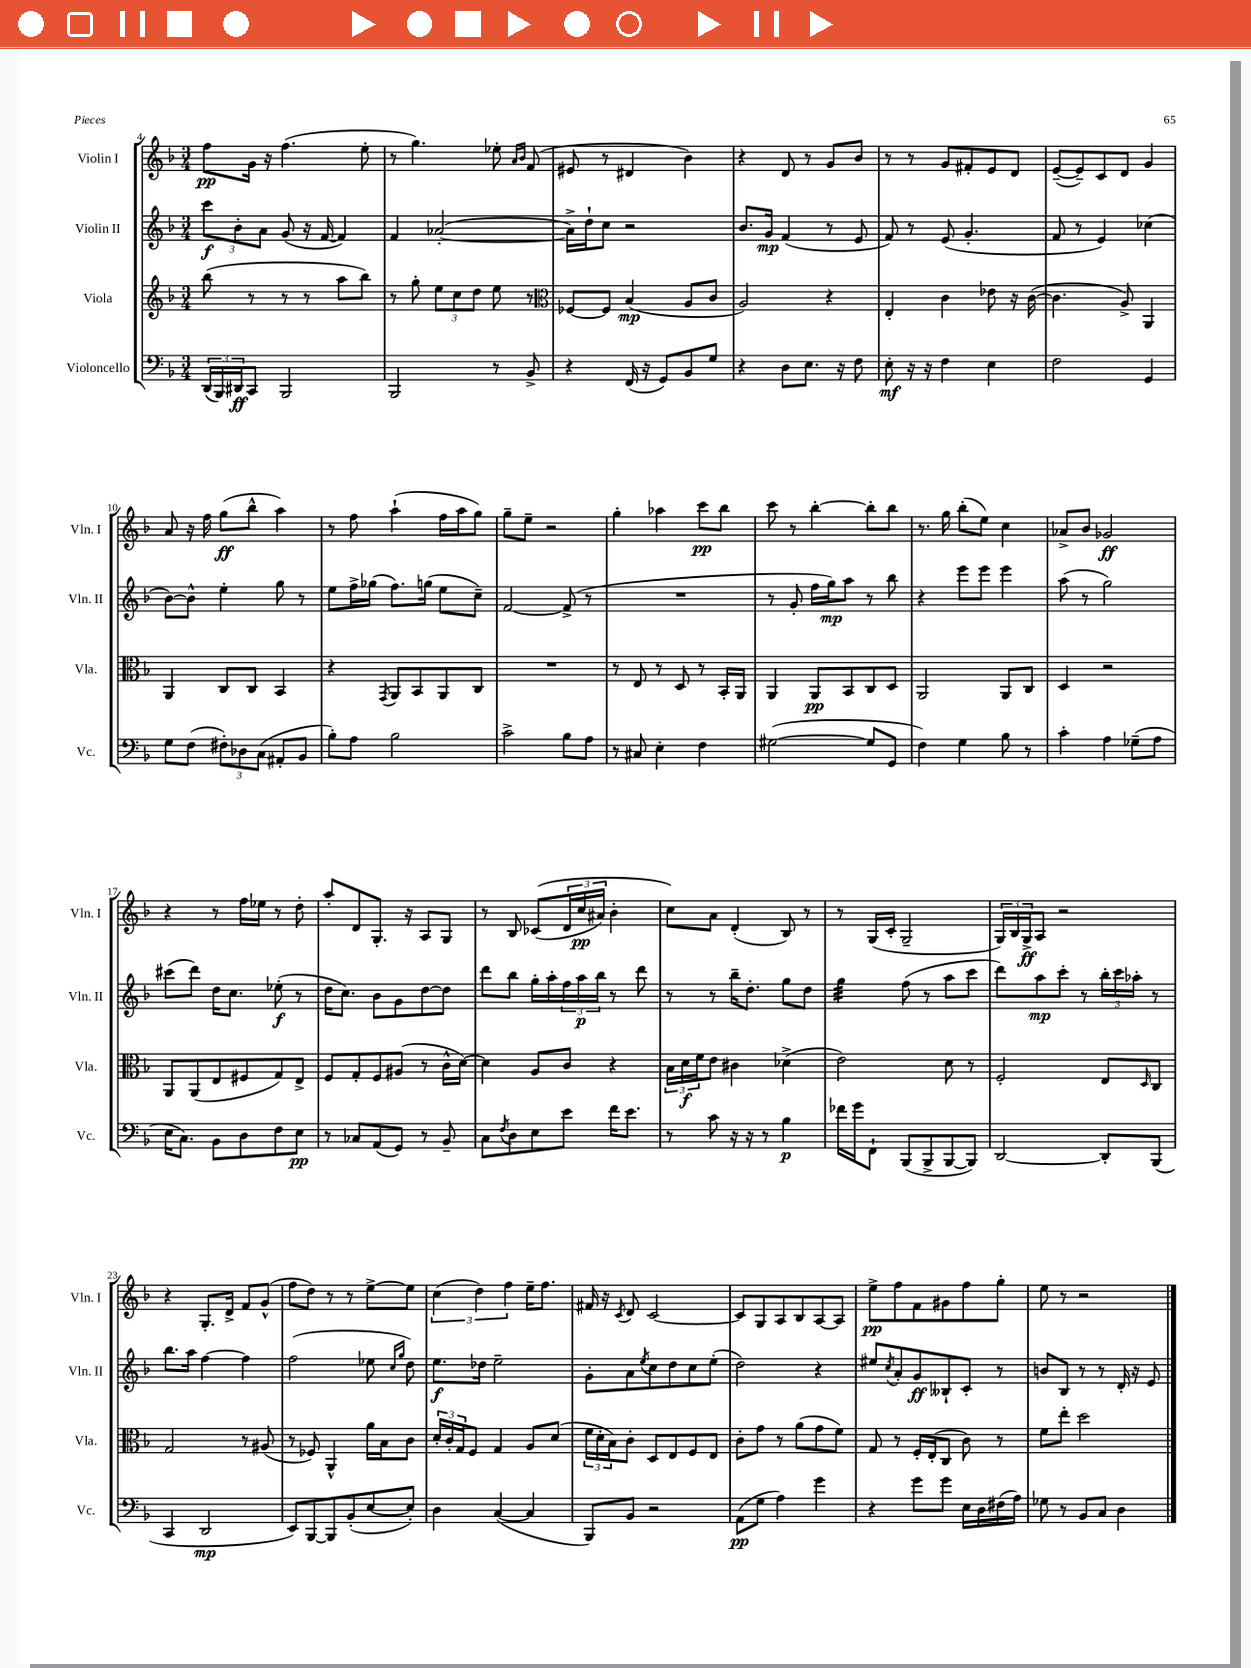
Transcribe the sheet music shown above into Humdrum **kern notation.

**kern	**dynam	**kern	**dynam	**kern	**dynam	**kern	**dynam
*part4	*part4	*part3	*part3	*part2	*part2	*part1	*part1
*staff4	*staff4	*staff3	*staff3	*staff2	*staff2	*staff1	*staff1
*I"Violoncello	*	*I"Viola	*	*I"Violin II	*	*I"Violin I	*
*I'Vc.	*	*I'Vla.	*	*I'Vln. II	*	*I'Vln. I	*
*clefF4	*	*clefG2	*	*clefG2	*	*clefG2	*
*k[b-]	*	*k[b-]	*	*k[b-]	*	*k[b-]	*
*M3/4	*	*M3/4	*	*M3/4	*	*M3/4	*
=4	=4	=4	=4	=4	=4	=4	=4
(24DD/LL	.	(8bb-\	.	12ccc\L	f	8ff\L	pp
24BBB-/)	.	.	.	.	.	.	.
24DD#X/J	ff	.	.	12b-'\	.	.	.
8CC/J	.	8r	.	.	.	16g\Jk	.
.	.	.	.	12a\J	.	.	.
.	.	.	.	.	.	16r	.
2BBB-/	.	8r	.	(8g/	.	(4.ff\	.
.	.	8r	.	16r	.	.	.
.	.	.	.	[16f/	.	.	.
.	.	8aa\L	.	4f/])	.	.	.
.	.	8bb-\J)	.	.	.	8ee'\	.
=5	=5	=5	=5	=5	=5	=5	=5
2BBB-/	.	8r	.	4f/	.	8r	.
.	.	8gg'\	.	.	.	4.gg\)	.
.	.	12ee\L	.	([2a-X'/	.	.	.
.	.	12cc\	.	.	.	.	.
.	.	12dd\J	.	.	.	.	.
8r	.	8ee\	.	.	.	8ee-X'\	.
.	.	.	.	.	.	16qqa/LL	.
.	.	.	.	.	.	16qqb-/JJ	.
8BB-^/	.	8r	.	.	.	(8f/	.
=6	=6	=6	=6	=6	=6	=6	=6
*	*	*clefC3	*	*	*	*	*
4r	.	[8F-X/L	.	16a-^\LL])	.	8e#X/	.
.	.	.	.	16dd`\J	.	.	.
.	.	8F-/J]	.	8cc\J	.	8r	.
(16FF/	.	(4B-/	mp	2r	.	4d#X/	.
16r	.	.	.	.	.	.	.
8GG/L)	.	.	.	.	.	.	.
8BB-/	.	8A/L	.	.	.	4b-\)	.
8G/J	.	8c/J	.	.	.	.	.
=7	=7	=7	=7	=7	=7	=7	=7
4r	.	2A/)	.	8.b-/L	.	4r	.
.	.	.	.	16g/Jk	mp	.	.
8D\L	.	.	.	(4f/	.	8d/	.
8.E\J	.	.	.	.	.	8r	.
.	.	4r	.	8r	.	8g/L	.
16r	.	.	.	.	.	.	.
8F\	.	.	.	8e/	.	8b-/J	.
=8	=8	=8	=8	=8	=8	=8	=8
8E'\	mf	4E'/	.	8f/)	.	8r	.
16r	.	.	.	8r	.	8r	.
16r	.	.	.	.	.	.	.
4F\	.	4c\	.	(8e/	.	8g/L	.
.	.	.	.	4.g'/	.	8f#X'/	.
4E\	.	8e-X\	.	.	.	8e/	.
.	.	16r	.	.	.	8d/J	.
.	.	([16c\	.	.	.	.	.
=9	=9	=9	=9	=9	=9	=9	=9
2F\	.	4.c\]	.	8f/	.	([8e~/L	.
.	.	.	.	8r	.	8e~/])	.
.	.	.	.	4e/)	.	8c/	.
.	.	8A^/)	.	.	.	8d/J	.
4GG/	.	4AA/	.	(4cc-X\	.	4g/	.
!!LO:LB:g=z
=10	=10	=10	=10	=10	=10	=10	=10
8G\L	.	4AA/	.	[8b-\L)	.	8a/	.
(8F\J	.	.	.	8b-^^\J]	.	16r	.
.	.	.	.	.	.	16ff\	.
12F#X'\L)	.	8C/L	.	4ee'\	.	(8gg\L	ff
12D-X\	.	.	.	.	.	.	.
.	.	8C/J	.	.	.	8bb-^^\J	.
(12C\J	.	.	.	.	.	.	.
8AA#X'/L	.	4BB-/	.	8gg\	.	4aa\)	.
8BB-/J	.	.	.	8r	.	.	.
=11	=11	=11	=11	=11	=11	=11	=11
8B-'\L)	.	4r	.	8ee\L	.	8r	.
8A\J	.	.	.	16ff^\L	.	8ff\	.
.	.	.	.	(16gg-X\JJ	.	.	.
.	.	8qGG/	.	.	.	.	.
2B-\	.	8AA/L	.	8.ff\L)	.	(4aa`\	.
.	.	8BB-/	.	.	.	.	.
.	.	.	.	(16ggn\Jk	.	.	.
.	.	8AA/	.	8ee\L	.	16ff\LL	.
.	.	.	.	.	.	16aa\J	.
.	.	8C/J	.	8cc~\J)	.	8gg\J)	.
=12	=12	=12	=12	=12	=12	=12	=12
2c^\	.	2.r	.	[2f/	.	8gg~\L	.
.	.	.	.	.	.	8ee~\J	.
.	.	.	.	.	.	2r	.
8B-\L	.	.	.	(8f^/]	.	.	.
8A\J	.	.	.	8r	.	.	.
=13	=13	=13	=13	=13	=13	=13	=13
8r	.	8r	.	2.r	.	4gg'\	.
8C#X/	.	8E/	.	.	.	.	.
4E'\	.	8r	.	.	.	4aa-X\	.
.	.	8D/	.	.	.	.	.
4F\	.	8r	.	.	.	8ccc\L	pp
.	.	16BB-'/LL	.	.	.	8bb-\J	.
.	.	16AA/JJ	.	.	.	.	.
=14	=14	=14	=14	=14	=14	=14	=14
([2G#X\	.	4AA/	.	8r	.	8ccc\	.
.	.	.	.	8g'/	.	8r	.
.	.	8AA/L	pp	16ff\LL	.	[4bb-'\	.
.	.	.	.	16gg\J)	mp	.	.
.	.	8BB-/	.	8aa\J	.	.	.
8G#/L]	.	8C/	.	8r	.	8bb-'\L]	.
8GG/J	.	8D/J	.	8bb-\	.	8bb-\J	.
=15	=15	=15	=15	=15	=15	=15	=15
4F\)	.	2AA/	.	4r	.	8.r	.
.	.	.	.	.	.	16gg\	.
4G\	.	.	.	8eee\L	.	(8bb-'\L	.
.	.	.	.	8eee\J	.	8ee\J)	.
8B-\	.	8AA/L	.	4eee\	.	4cc\	.
8r	.	8C/J	.	.	.	.	.
=16	=16	=16	=16	=16	=16	=16	=16
4c'\	.	4D/	.	(8aa\	.	8a-X^/L	.
.	.	.	.	8r	.	8b-/J	.
4A\	.	2r	.	2gg\)	.	2g-X/	ff
(8G-X~\L	.	.	.	.	.	.	.
8A\J	.	.	.	.	.	.	.
!!LO:LB:g=z
=17	=17	=17	=17	=17	=17	=17	=17
16E\KL	.	8AA/L	.	(8ccc#X\L	.	4r	.
8.C\J)	.	.	.	.	.	.	.
.	.	(8AA/	.	8ddd\J)	.	.	.
8BB-\L	.	8E/	.	16dd\KL	.	8r	.
.	.	.	.	8.cc\J	.	.	.
8D\	.	8F#X/	.	.	.	16ff\LL	.
.	.	.	.	.	.	16ee-X\JJ	.
8F\	.	8G/)	.	(8ee-X'\	f	8r	.
8E\J	pp	8E^/J	.	8r	.	8dd'\	.
=18	=18	=18	=18	=18	=18	=18	=18
8r	.	8F/L	.	16dd\KL	.	8aa'/L	.
.	.	.	.	8.cc\J)	.	.	.
8C-X/L	.	8G'/	.	.	.	8d/	.
(8AA/	.	8F/	.	8b-\L	.	8.G'/J	.
8GG/J)	.	(8A#X/J	.	8g\	.	.	.
.	.	.	.	.	.	16r	.
8r	.	8r	.	[8dd\	.	8A/L	.
8BB-~/	.	16c^^\LL	.	8dd\J]	.	8G/J	.
.	.	[16d\JJ)	.	.	.	.	.
=19	=19	=19	=19	=19	=19	=19	=19
8C\L	.	4d\]	.	8ddd\L	.	8r	.
8qF/	.	.	.	.	.	.	.
8D\	.	.	.	8bb-\J	.	8B-/	.
8E\	.	8A/L	.	16gg'\LL	.	((8c-X/L	.
.	.	.	.	16aa'\	.	.	.
8e\J	.	8c/J	.	24ff\	.	24d/L	.
.	.	.	.	24aa\	p	24cc/	pp
.	.	.	.	24bb-\JJ	.	24a#X/JJ)	.
16f\KL	.	4r	.	8r	.	4b-'\	.
8.e\J	.	.	.	.	.	.	.
.	.	.	.	8ddd\	.	.	.
=20	=20	=20	=20	=20	=20	=20	=20
8r	.	24B-\LL	.	8r	.	8cc\L)	.
.	.	24d\	f	.	.	.	.
.	.	24f\J	.	.	.	.	.
8c\	.	8e\J	.	8r	.	8a\J	.
16r	.	4c#X\	.	16bb-~\KL	.	(4d'/	.
16r	.	.	.	8.dd'\J	.	.	.
8r	.	.	.	.	.	.	.
4B-\	p	(4d-X^\	.	8gg\L	.	8B-/)	.
.	.	.	.	8dd\J	.	8r	.
=21	=21	=21	=21	=21	=21	=21	=21
*	*	*	*	*tremolo	*	*	*
16f-X\LL	.	2e\)	.	32gg\LLL	.	8r	.
.	.	.	.	32gg\	.	.	.
16g\J	.	.	.	32gg\	.	.	.
.	.	.	.	32gg\	.	.	.
8FF`\J	.	.	.	32gg\	.	(16G/LL	.
.	.	.	.	32gg\	.	.	.
.	.	.	.	32gg\	.	16c'/JJ	.
.	.	.	.	32gg\JJJ	.	.	.
*	*	*	*	*Xtremolo	*	*	*
(8BBB-/L	.	.	.	(8ff\	.	2G~/	.
8BBB-^/	.	.	.	8r	.	.	.
[8BBB-/	.	8d\	.	8aa\L	.	.	.
8BBB-/J])	.	8r	.	8ccc\J	.	.	.
=22	=22	=22	=22	=22	=22	=22	=22
[2DD/	.	2F'/	.	8ddd\L)	.	24G/LL)	.
.	.	.	.	.	.	24B-/	.
.	.	.	.	.	.	24G^/J	ff
.	.	.	.	8aa\	mp	8A/J	.
.	.	.	.	8ccc'\J	.	2r	.
.	.	.	.	8r	.	.	.
8DD'/L]	.	8E/L	.	24bb-'\LL	.	.	.
.	.	.	.	24ccc\	.	.	.
.	.	.	.	24aa-X'\JJ	.	.	.
.	.	16qqD/	.	.	.	.	.
(8BBB-/J	.	8C/J	.	8r	.	.	.
!!LO:LB:g=z
=23	=23	=23	=23	=23	=23	=23	=23
4CC/	.	2G/	.	8.bb-\L	.	4r	.
.	.	.	.	16aa\Jk	.	.	.
2DD/	mp	.	.	[4ff\	.	8.G'/L	.
.	.	.	.	.	.	16d^/Jk	.
.	.	8r	.	4ff\]	.	8f/L	.
.	.	(8A#X/	.	.	.	(8g^^/J	.
=24	=24	=24	=24	=24	=24	=24	=24
8EE/L)	.	8r	.	(2ff\	.	8ff\L	.
[8BBB-/	.	8F-X/)	.	.	.	8dd\J)	.
8BBB-/]	.	4AA^^/	.	.	.	8r	.
(8BB-'/	.	.	.	.	.	8r	.
[8E/	.	16a\LL	.	8ee-X\	.	[8ee^\L	.
.	.	16B-\J	.	.	.	.	.
.	.	.	.	16qqcc/LL	.	.	.
.	.	.	.	16qqgg/JJ	.	.	.
8E'/J])	.	8c\J	.	8dd\)	.	8ee\J]	.
=25	=25	=25	=25	=25	=25	=25	=25
4D\	.	24d'/LL	.	8.ee\L	f	(6cc\	.
.	.	24c'/	.	.	.	.	.
.	.	24G/J	.	.	.	.	.
.	.	8F/J	.	.	.	.	.
.	.	.	.	.	.	6dd\)	.
.	.	.	.	16dd-X\Jk	.	.	.
([4C/	.	4G/	.	2ee~\	.	.	.
.	.	.	.	.	.	6ff\	.
4C/]	.	8A/L	.	.	.	16ee~\KL	.
.	.	.	.	.	.	8.ff\J	.
.	.	(8d/J	.	.	.	.	.
=26	=26	=26	=26	=26	=26	=26	=26
8BBB-/L)	.	24f\LL	.	8g'\L	.	16f#X/	.
.	.	24d'\	.	.	.	.	.
.	.	.	.	.	.	16r	.
.	.	24B-\J)	.	.	.	.	.
.	.	.	.	.	.	8qc/	.
8BB-/J	.	8c'\J	.	8a\	.	8d/	.
.	.	.	.	8qee/	.	.	.
2r	.	8D/L	.	8cc\	.	[2c/	.
.	.	8E/	.	8dd\	.	.	.
.	.	8F/	.	8cc\	.	.	.
.	.	8E/J	.	(8ee'\J	.	.	.
=27	=27	=27	=27	=27	=27	=27	=27
(8AA\L	pp	8c'\L	.	2dd\)	.	8c/L]	.
8G\J	.	8g\J	.	.	.	8G/	.
4A\)	.	8r	.	.	.	8A/	.
.	.	(8a\L	.	.	.	8B-/	.
4g\	.	8g\	.	4r	.	[8A/	.
.	.	8f\J)	.	.	.	8A/J]	.
=28	=28	=28	=28	=28	=28	=28	=28
4r	.	8G/	.	8ee#X/L	.	8ee^\L	pp
.	.	.	.	8qcc/	.	.	.
.	.	8r	.	8a'/	.	8ff\	.
8g\L	.	16F'/LL	.	8g/	ff	8f\	.
.	.	(16E'/J	.	.	.	.	.
8g\J	.	8C/J	.	8B--X`/	.	8g#X\	.
16E\LL	.	8c\)	.	8c'/J	.	8ff\	.
16D\	.	.	.	.	.	.	.
(16F#X\	.	8r	.	8r	.	8gg'\J	.
16A\JJ)	.	.	.	.	.	.	.
=29	=29	=29	=29	=29	=29	=29	=29
8G-X\	.	8f\L	.	8bn/L	.	8ee\	.
8r	.	8ee'\J	.	8B-/J	.	8r	.
8BB-/L	.	2dd\	.	8r	.	2r	.
8C/J	.	.	.	8r	.	.	.
4D\	.	.	.	16d'/	.	.	.
.	.	.	.	16r	.	.	.
.	.	.	.	8e/	.	.	.
==	==	==	==	==	==	==	==
*-	*-	*-	*-	*-	*-	*-	*-
